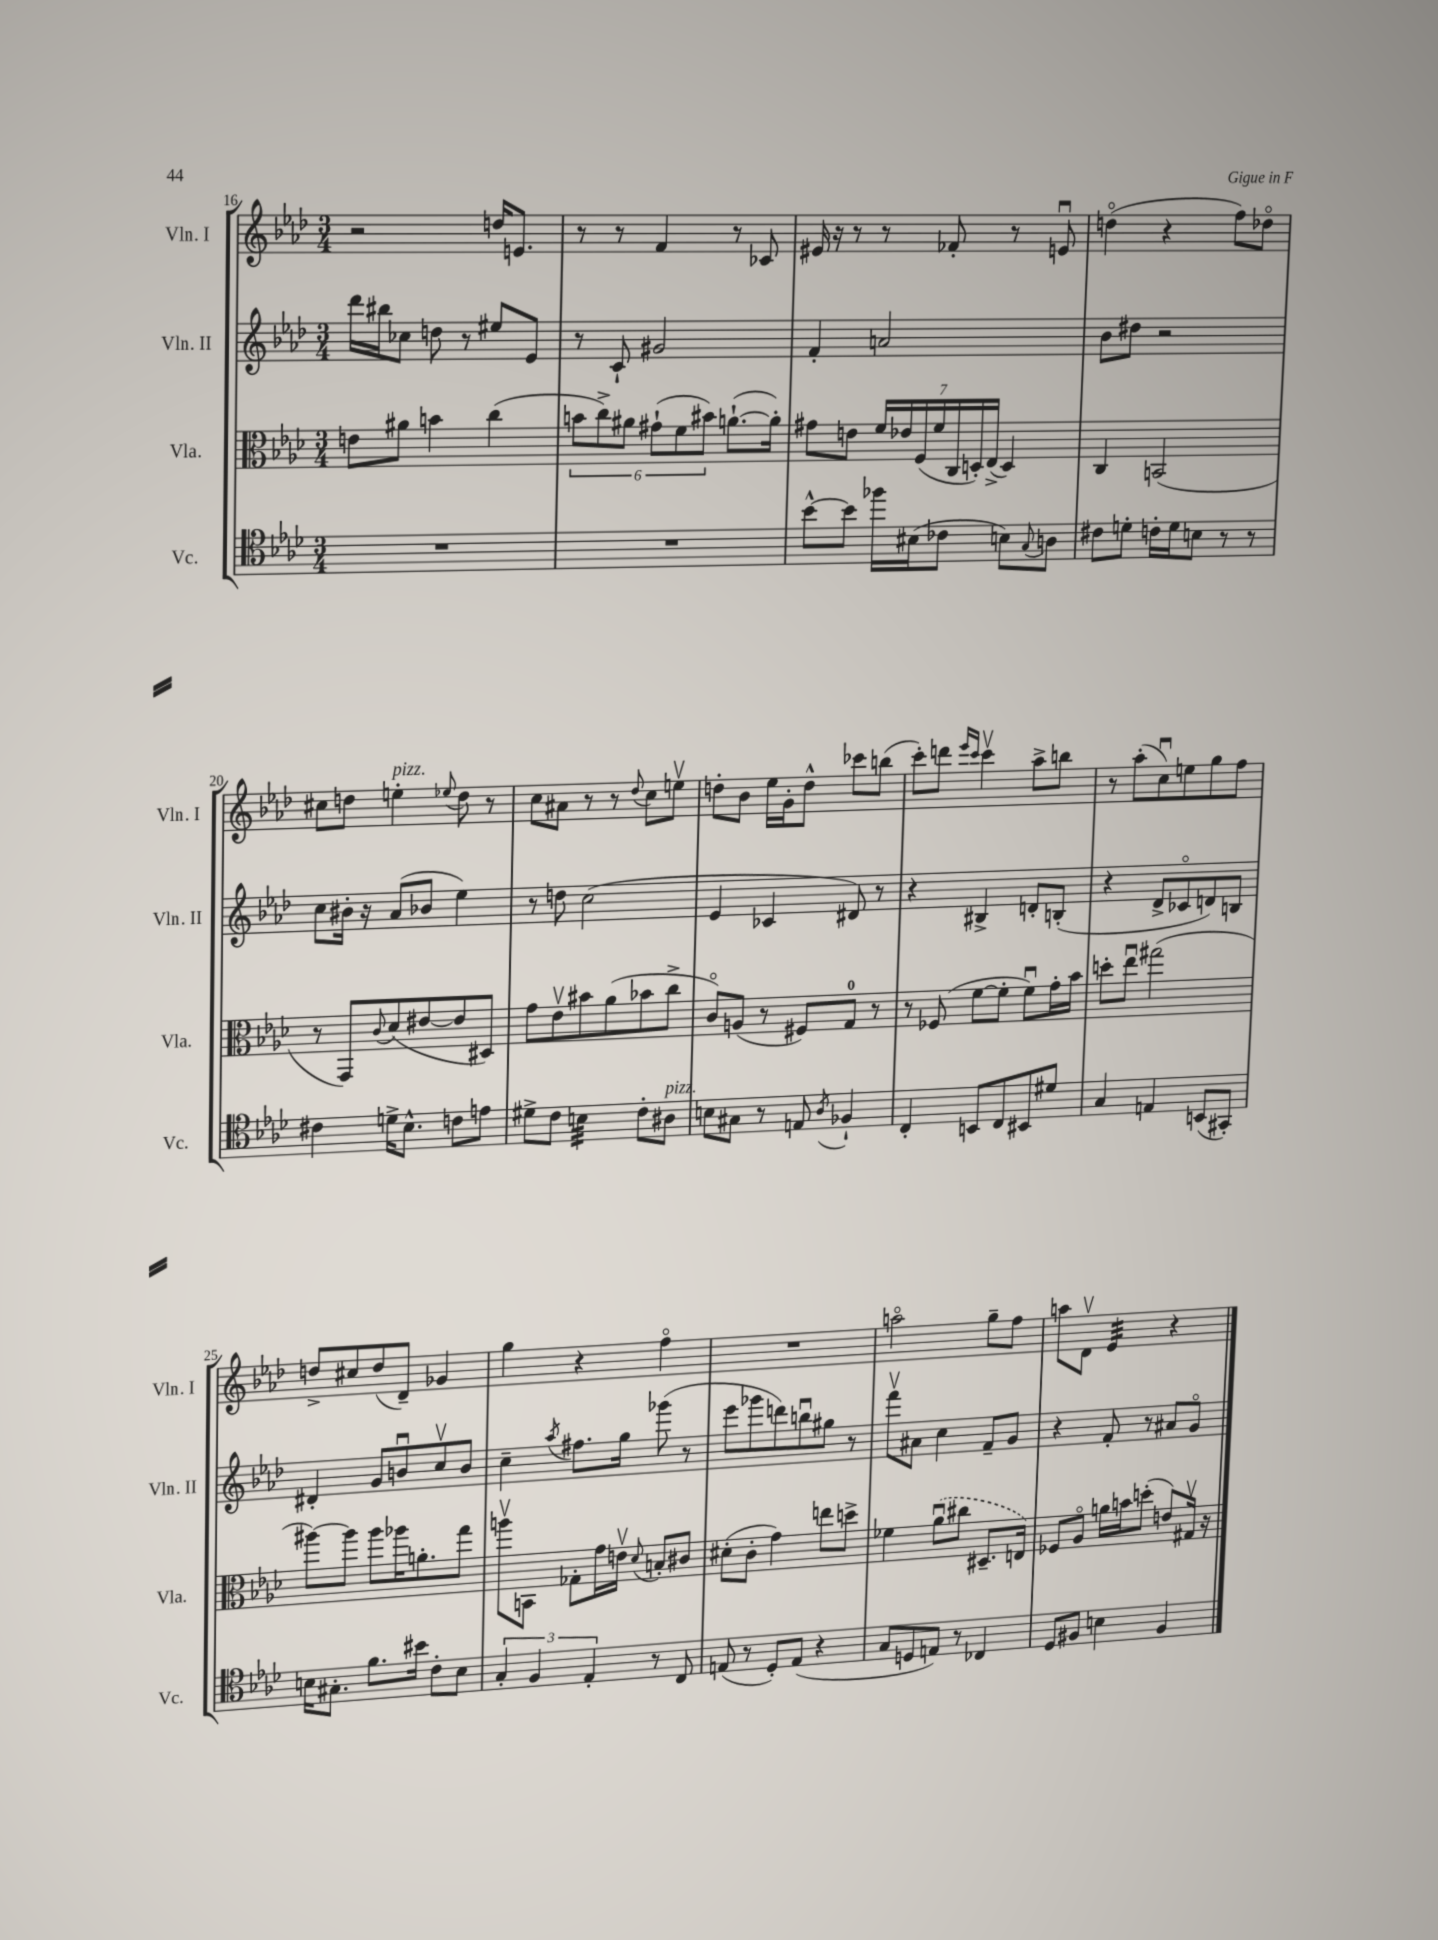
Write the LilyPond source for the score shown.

<<
\new StaffGroup <<
\new Staff = "s0" \with { instrumentName = "Vln. I" shortInstrumentName = "Vln. I" } {
    \clef treble \key aes \major \numericTimeSignature \time 3/4
    r2 d''16 e'8. |
    r8 r8 f'4 r8 ces'8 |
    eis'16 r16 r8 r8 fes'8-. r8 e'8\downbow |
    d''4\flageolet( r4 f''8) des''8\flageolet |
    cis''8 d''8 e''4-.^\markup { \italic "pizz." } \appoggiatura { ees''8 } d''8 r8 |
    c''8 ais'8 r8 r8 \appoggiatura { des''8 } c''8 e''8\upbow |
    d''8-. bes'8 ees''16 g'16-. d''8-^ ces'''8 b''8( |
    c'''8-.) d'''8 \grace { ees'''16 c'''16 } c'''4\upbow aes''8-> b''8 |
    r8 aes''8-.( c''8\downbow) e''8 g''8 f''8 |
    d''8-> cis''8 d''8( des'8--) ges'4 |
    g''4 r4 f''4\flageolet |
    R2. |
    a''2\flageolet g''8-- f''8 |
    a''8 des'8\upbow ees'4:32 r4 \bar "|." |
}
\new Staff = "s1" \with { instrumentName = "Vln. II" shortInstrumentName = "Vln. II" } {
    \clef treble \key aes \major \numericTimeSignature \time 3/4
    des'''16 bis''16 ces''8 d''8 r8 eis''8 ees'8 |
    r8 c'8-! gis'2 |
    f'4-. a'2 |
    bes'8 dis''8 r2 |
    c''8 bis'16-. r16 aes'8( bes'8 ees''4) |
    r8 d''8 c''2( |
    ees'4 ces'4 dis'8) r8 |
    r4 bis4-> d'8-. b8-.( |
    r4 des'8-> ces'8\flageolet d'8) b8 |
    dis'4-. g'8 b'8\downbow c''8\upbow b'8 |
    c''4-- \acciaccatura { aes''8 } fis''8. g''16 ges'''8( r8 |
    ees'''8 ges'''8 d'''8) b''8\downbow gis''8 r8 |
    f'''8\upbow ais'8 c''4 f'8-- g'8 |
    r4 f'8-. r8 ais'8 g'8\flageolet \bar "|." |
}
\new Staff = "s2" \with { instrumentName = "Vla." shortInstrumentName = "Vla." } {
    \clef alto \key aes \major \numericTimeSignature \time 3/4
    e'8 ais'8 b'4 c''4( |
    \tuplet 6/4 { b'8 c''8->) ais'8 gis'8-!( f'8 bis'8) } a'8.~-!( a'16-.) |
    gis'8 e'8 \tuplet 7/4 { f'16 ees'16 f16( f'16 c16 d16-.) ees16->( } d4) |
    c4 b,2( |
    r8 g,8) \appoggiatura { c'8 } des'8( eis'8~ eis'8 dis8) |
    g'8 ees'8\upbow bis'8 aes'8( bes'8 c''8-> |
    c'8\flageolet) a8( r8 fis8) g8-0 r8 |
    r8 fes8( f'8~ f'8-. f'8\downbow) g'16-. bes'16 |
    d''8-. ees''8\downbow gis''2( |
    ais''8~) ais''8 ais''8 aes''16 a'8.-. g''8 |
    a''8\upbow b,8 ges8-. g'16 e'16\upbow \appoggiatura { des'8 } b8-. cis'8 |
    dis'8-.( c'8-. g'4) e''8 d''8-> |
    fes'4 \once \slurDashed aes'8\downbow( cis''8 dis8.-- e16) |
    fes8 aes8\flageolet a'16 b'16 d''8-.( e'8) gis16\upbow r16 \bar "|." |
}
\new Staff = "s3" \with { instrumentName = "Vc." shortInstrumentName = "Vc." } {
    \clef tenor \key aes \major \numericTimeSignature \time 3/4
    R2. |
    R2. |
    bes'8~-^ bes'8 fes''16 bis16( ces'8 b8) \appoggiatura { g8 } a8 |
    cis'8 d'8-. c'16-. d'16 b8 r8 r8 |
    cis'4 d'16-> bes8.-^ c'8 e'8 |
    dis'8-> c'8 b4:32 c'8-. ais8^\markup { \italic "pizz." } |
    b8 gis8 r8 e8 \acciaccatura { aes8 } fes4-! |
    c4-. b,8 c8 bis,8 dis'8 |
    g4 e4 b,8( gis,8-.) |
    b16 gis8.-. f'8. bis'16 c'8-. b8 |
    \tuplet 3/2 { g4-. f4 ees4-. } r8 c8 |
    e8( r8 des8-.) e8( r4 |
    g8 d8 e8) r8 ces4 |
    des8 fis8 b4 fis4 \bar "|." |
}
>>
>>
\layout { \context { \Score currentBarNumber = #16 } }
